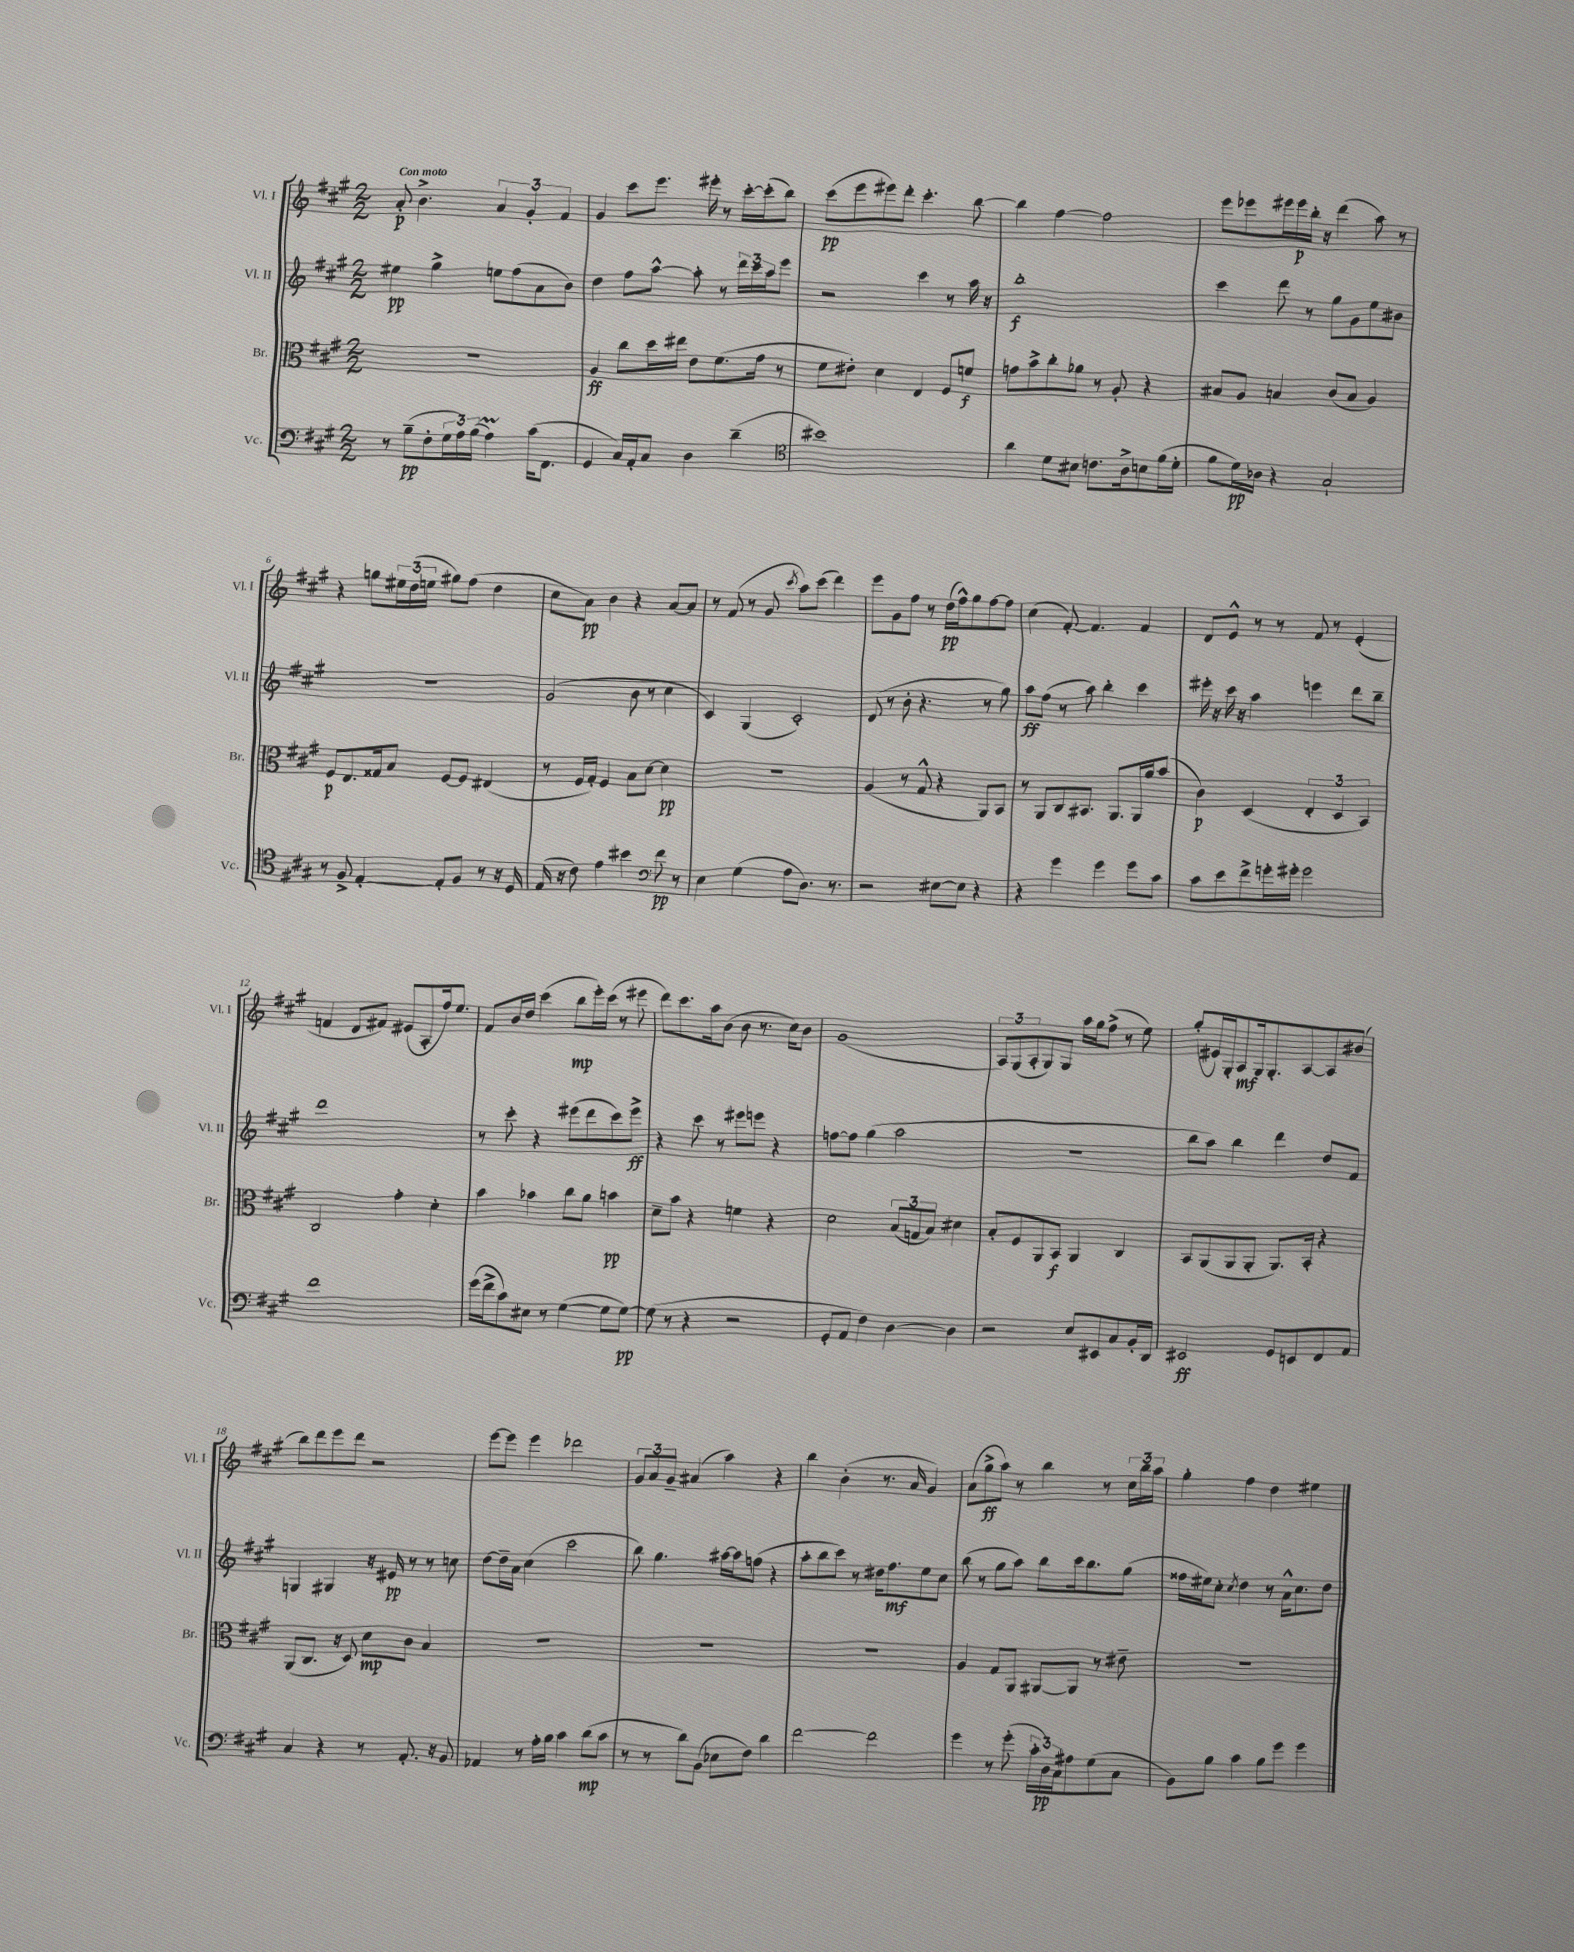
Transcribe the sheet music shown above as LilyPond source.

<<
\new StaffGroup <<
\new Staff = "s0" \with { instrumentName = "Vl. I" shortInstrumentName = "Vl. I" } {
    \clef treble \key a \major \numericTimeSignature \time 2/2 \tempo "Con moto"
    a'8-.\p b'4.-> \tuplet 3/2 { a'4 gis'4-. fis'4 } |
    gis'4 cis'''8 e'''8. eis'''16-. r8 cis'''16~-. cis'''16-.( b''8) |
    cis'''8\pp( e'''8 eis'''8) d'''8-. cis'''4.-. b''8~ |
    b''4 fis''4~ fis''2 |
    e'''8 ees'''8 eis'''16 eis'''16\p b''16-. r16 d'''4( a''8) r8 |
    r4 g''8 \tuplet 3/2 { eis''16 d''16( e''16 } gis''8) fis''8( d''4 |
    cis''8 a'8\pp) b'4 r4 a'8~ a'8 |
    r8 fis'8( r8 gis'8 \acciaccatura { cis'''8 } a''8) cis'''8( d'''4) |
    e'''8 gis'8 fis''8 r8 d''16\pp( fis''16-^) gis''8 fis''8~ fis''8 |
    cis''4( fis'8~-.) fis'4. fis'4 |
    d'8 e'8-^ r8 r8 fis'8 r8 e'4-.( |
    f'4 d'8 fis'8) eis'8( a8-. fis''16) e''8. |
    fis'8 b'16 d''16 cis'''4( b''8\mp e'''16-.) cis'''16( r8 eis'''8 |
    d'''8) cis'''8. a''16 b'8( b'8 r8. cis''16) b'8 |
    gis'1( |
    \tuplet 3/2 { a8) gis8( a8-. } gis8) gis8 a''16 gis''16 fis''8->( r8 e''8) |
    gis''8-.( eis'16) gis16-. a8\mf gis16 gis8.-. a8~ a8 bis'8( |
    b''8) d'''8 e'''8 d'''8 r2 |
    e'''8~ e'''8 e'''4 des'''2 |
    \tuplet 3/2 { gis'8 a'8 gis'8-- } ais'4( a''4) r4 |
    b''4 b'4-.( r8. a'16 gis'4) |
    a'8( gis''8->\ff a''8) r8 b''4 r8 \tuplet 3/2 { cis''16 b''16 a''16 } |
    gis''4-. fis''4 d''4 eis''4 \bar "|." |
}
\new Staff = "s1" \with { instrumentName = "Vl. II" shortInstrumentName = "Vl. II" } {
    \clef treble \key a \major \numericTimeSignature \time 2/2
    eis''4\pp gis''4-> e''8 fis''8( a'8 b'8) |
    d''4 fis''8 a''8~-^ a''8-. r8 \tuplet 3/2 { d'''16 cis'''16 a''16 } e'''8 |
    r2 cis'''4 r8 a''16 r16 |
    b''1-.\f |
    cis'''4 d'''8 r8 gis''8 gis'8 e''8 bis'8 |
    r1 |
    gis'2( b'8 r8 cis''4 |
    cis'4) gis4( cis'2-.) |
    d'8( r8 b'8-. r4. r8 gis''8) |
    a''8\ff fis''8( r8 a''8) b''4-. cis'''4 |
    eis'''16-. r16 cis'''16 r16 a''4 e'''4 d'''8 b''8-- |
    d'''1 |
    r8 cis'''8-. r4 eis'''8( d'''8 cis'''8) eis'''8->\ff |
    r4 cis'''8 r8 eis'''8 e'''8 r4 |
    f''8~ f''8 gis''4( a''2 |
    R1 |
    b''8 a''8) b''4 d'''4 d''8 fis'8 |
    g4 gis4 r16 eis'16\pp r8 r8 c''8 |
    d''8~ d''16-- a'16 cis''4( cis'''2 |
    b''8) gis''4. ais''16~ ais''16 f''8( r4 |
    a''8-. b''8 cis'''8) r8 dis''16 fis''8.\mf e''8 cis''8 |
    b''8( r8 gis''8 a''8) b''8 cis'''16 b''8. gis''8( |
    fisis''16 eis''16) cis''8-. \acciaccatura { cis''8 } d''4 r8 a'16-^ cis''8. d''8 \bar "|." |
}
\new Staff = "s2" \with { instrumentName = "Br." shortInstrumentName = "Br." } {
    \clef alto \key a \major \numericTimeSignature \time 2/2
    r1 |
    a4\ff cis''8 d''16 eis''16 e'8 fis'8.( gis'16 r8 |
    fis'8 eis'8-.) d'4 e4 fis8 f'8\f |
    g'8 b'8-> cis''8-. aes'8 r8 a8-. r4 |
    bis8 a8 b4 cis'8( b8 a4) |
    fis8\p e8. gisis16 b8 fis8~ fis8 eis4( |
    r8 fis16 gis16-.) fis4 b8 d'8~ d'4\pp |
    R1 |
    a4( r8 gis8-^ r4 a,8) b,8 |
    r8 a,8 cis8 bis,8. a,8. a,16 a'16 b'8( |
    cis'4\p) d4( \tuplet 3/2 { e4-. d4 b,4) } |
    cis2 gis'4-. d'4-. |
    b'4 bes'4 cis''8 a'8 b'4\pp |
    d'8-- b'8 r4 f'4 r4 |
    d'2 \tuplet 3/2 { b8( g8 b8) } dis'4 |
    b8-. fis8 a,8 b,8\f a,4 cis4 |
    b,8 a,8( a,8 a,8-. a,8.) b,16-. r4 |
    a,8( cis8. r16 d8) d'8\mp cis'8 b4 |
    R1 |
    R1 |
    R1 |
    a4 gis8 a,8 ais,8~ ais,8 r8 eis'8-- |
    R1 \bar "|." |
}
\new Staff = "s3" \with { instrumentName = "Vc." shortInstrumentName = "Vc." } {
    \clef bass \key a \major \numericTimeSignature \time 2/2
    r8 b8--\pp( fis8-. \tuplet 3/2 { gis16 a16) b16( } a4\prall) cis'16( fis,8. |
    gis,4 cis16) a,16-. cis8 d4 d'4--( |
    \clef tenor bis'1) |
    a'4 d'8 bis8 c'8. a16-> b8 fis'16( d'16-. |
    fis'8 d'16\pp) aes16 r4 gis2-! |
    r8 fis8-> e4~-. e8-. fis8 r8 r16 d16 |
    e16( r16 cis'8) e'4 bis'4 \clef bass fis'8\pp r8 |
    e4 gis4( a8 d8.) r8. |
    r2 eis8~ eis8 r4 |
    r4 gis'4 gis'4 gis'8 cis'8 |
    cis'8 e'8 fis'8-> g'16-. gis'16-. gis'2 |
    fis'1 |
    gis'16( fis'16-> cis'8) eis8 r8 gis4~( gis8 gis8~\pp) |
    gis8( r8 r4 r2 |
    gis,8-. a,8 fis4) d4~ d4 |
    r2 e8 eis,8 cis8 b,16-. d,16 |
    eis,2\ff gis,8 e,8 fis,8 a,8 |
    cis4 r4 r8 a,8.-. r16 b,8 |
    aes,4 r8 a16-. b16 cis'4 d'8\mp( cis'8 |
    r8 r8 d'8) b,8( ees8 fis8) d'4 |
    fis'2~ fis'2 |
    gis'4 r8 gis'8-.( \tuplet 3/2 { cis'16-. d16\pp) cis16 } ais8 gis8( cis8 |
    b,8) b8 cis'4 b8 gis'8 gis'4 \bar "|." |
}
>>
>>
